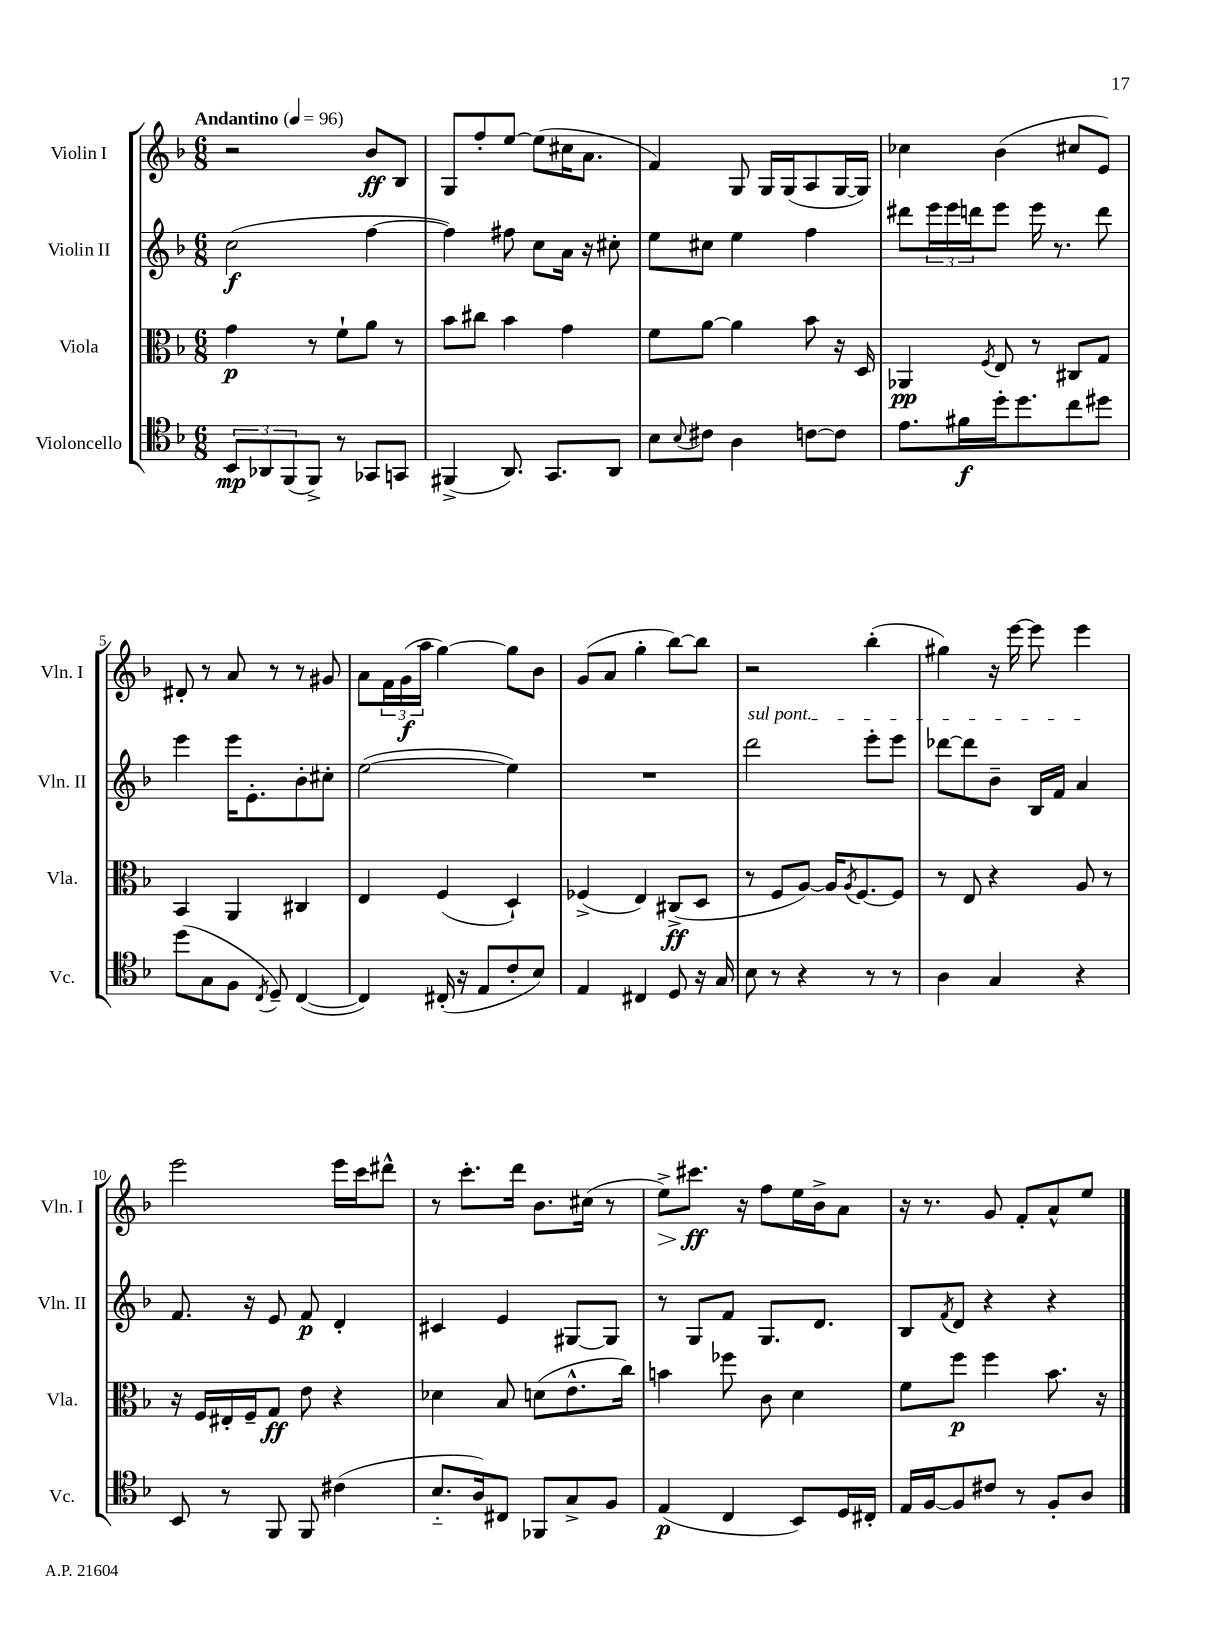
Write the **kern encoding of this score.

**kern	**kern	**kern	**kern
*staff4	*staff3	*staff2	*staff1
*clefC4	*clefC3	*clefG2	*clefG2
*k[b-]	*k[b-]	*k[b-]	*k[b-]
*M6/8	*M6/8	*M6/8	*M6/8
*MM96	*MM96	*MM96	*MM96
12BB-	4g	(2cc	2r
12AA-	.	.	.
(12FF	.	.	.
8FF^)	8r	.	.
8r	8f`	.	.
8GG-	8a	[4ff	8b-
8GG	8r	.	8B-
=	=	=	=
(4FF#^	8b-	4ff])	8G
.	8cc#	.	8ff'
8.AA)	4b-	8ff#	[8ee
.	.	8cc	(8ee]
8.GG	.	.	.
.	4g	16a	16cc#
.	.	16r	8.a
8AA	.	8cc#'	.
=	=	=	=
8B-	8f	8ee	4f)
8qqB-	.	.	.
8c#	[8a	8cc#	.
4A	4a]	4ee	8G
.	.	.	16G
.	.	.	(16G
[8c	8b-	4ff	8A
8c]	16r	.	[16G
.	16D	.	16G])
=	=	=	=
8.e	4AA-	8ddd#	4cc-
.	.	24eee	.
.	.	24eee	.
16f#	.	.	.
.	.	24ddd	.
.	8qF	.	.
16dd'	8E	8eee	(4b-
8.dd	.	.	.
.	8r	16eee	.
.	.	8.r	.
8cc	8C#	.	8cc#
8dd#	8G	8ddd	8e)
=	=	=	=
(8dd	4BB-	4eee	8d#'
8G	.	.	8r
8F	4AA	16eee	8a
.	.	8.e'	.
8qC	.	.	.
8D~)	.	.	8r
([4C	4C#	8b-'	8r
.	.	8cc#'	8g#
=	=	=	=
4C])	4E	([2ee	8a
.	.	.	24f
.	.	.	(24g
.	.	.	24aa
(16C#'	(4F	.	[4gg)
16r	.	.	.
8E	.	.	.
8c'	4D`)	4ee])	8gg]
8B-)	.	.	8b-
=	=	=	=
4E	(4F-^	2.r	(8g
.	.	.	8a
4C#	4E)	.	4gg'
8D	(8C#^	.	[8bb-)
16r	8D	.	8bb-]
16G	.	.	.
=	=	=	=
8B-	8r	2ddd	2r
8r	8F	.	.
4r	[8A)	.	.
.	16A]	.	.
.	8qA	.	.
.	[8.F	.	.
8r	.	8eee'	(4bb-'
8r	8F]	8eee	.
=	=	=	=
4A	8r	[8ddd-	4gg#)
.	8E	8ddd-]	.
4G	4r	8b-~	16r
.	.	.	[16eee
.	.	16B-	8eee]
.	.	16f	.
4r	8A	4a	4eee
.	8r	.	.
=	=	=	=
8BB-	16r	8.f	2eee
.	16F	.	.
8r	16E#'	.	.
.	16F~	16r	.
8FF	8G	8e	.
8FF	8e	8f	.
(4c#	4r	4d'	16eee
.	.	.	16ccc
.	.	.	8ddd#^^
=	=	=	=
8.B-'~	4d-	4c#	8r
.	.	.	8.ccc'
16A)	.	.	.
8C#	8B-	4e	.
.	.	.	16ddd
8FF-	(8d	.	8.b-
8G^	8.e^^	[8G#	.
.	.	.	(16cc#
8F	.	8G#]	8r
.	16cc)	.	.
=	=	=	=
(4E	4b	8r	8ee^)
.	.	8G	8.ccc#
4C	8ff-	8f	.
.	.	.	16r
.	8c	8.G	8ff
8BB-)	4d	.	16ee
.	.	8.d	16b-^
16D	.	.	8a
16C#'	.	.	.
=	=	=	=
16E	8f	8B-	16r
[16F	.	.	8.r
.	.	8qf	.
8F]	8ff	8d	.
8c#	4ff	4r	8g
8r	.	.	8f'
8F'	8.b-	4r	8a^^
8A	.	.	8ee
.	16r	.	.
==	==	==	==
*-	*-	*-	*-
